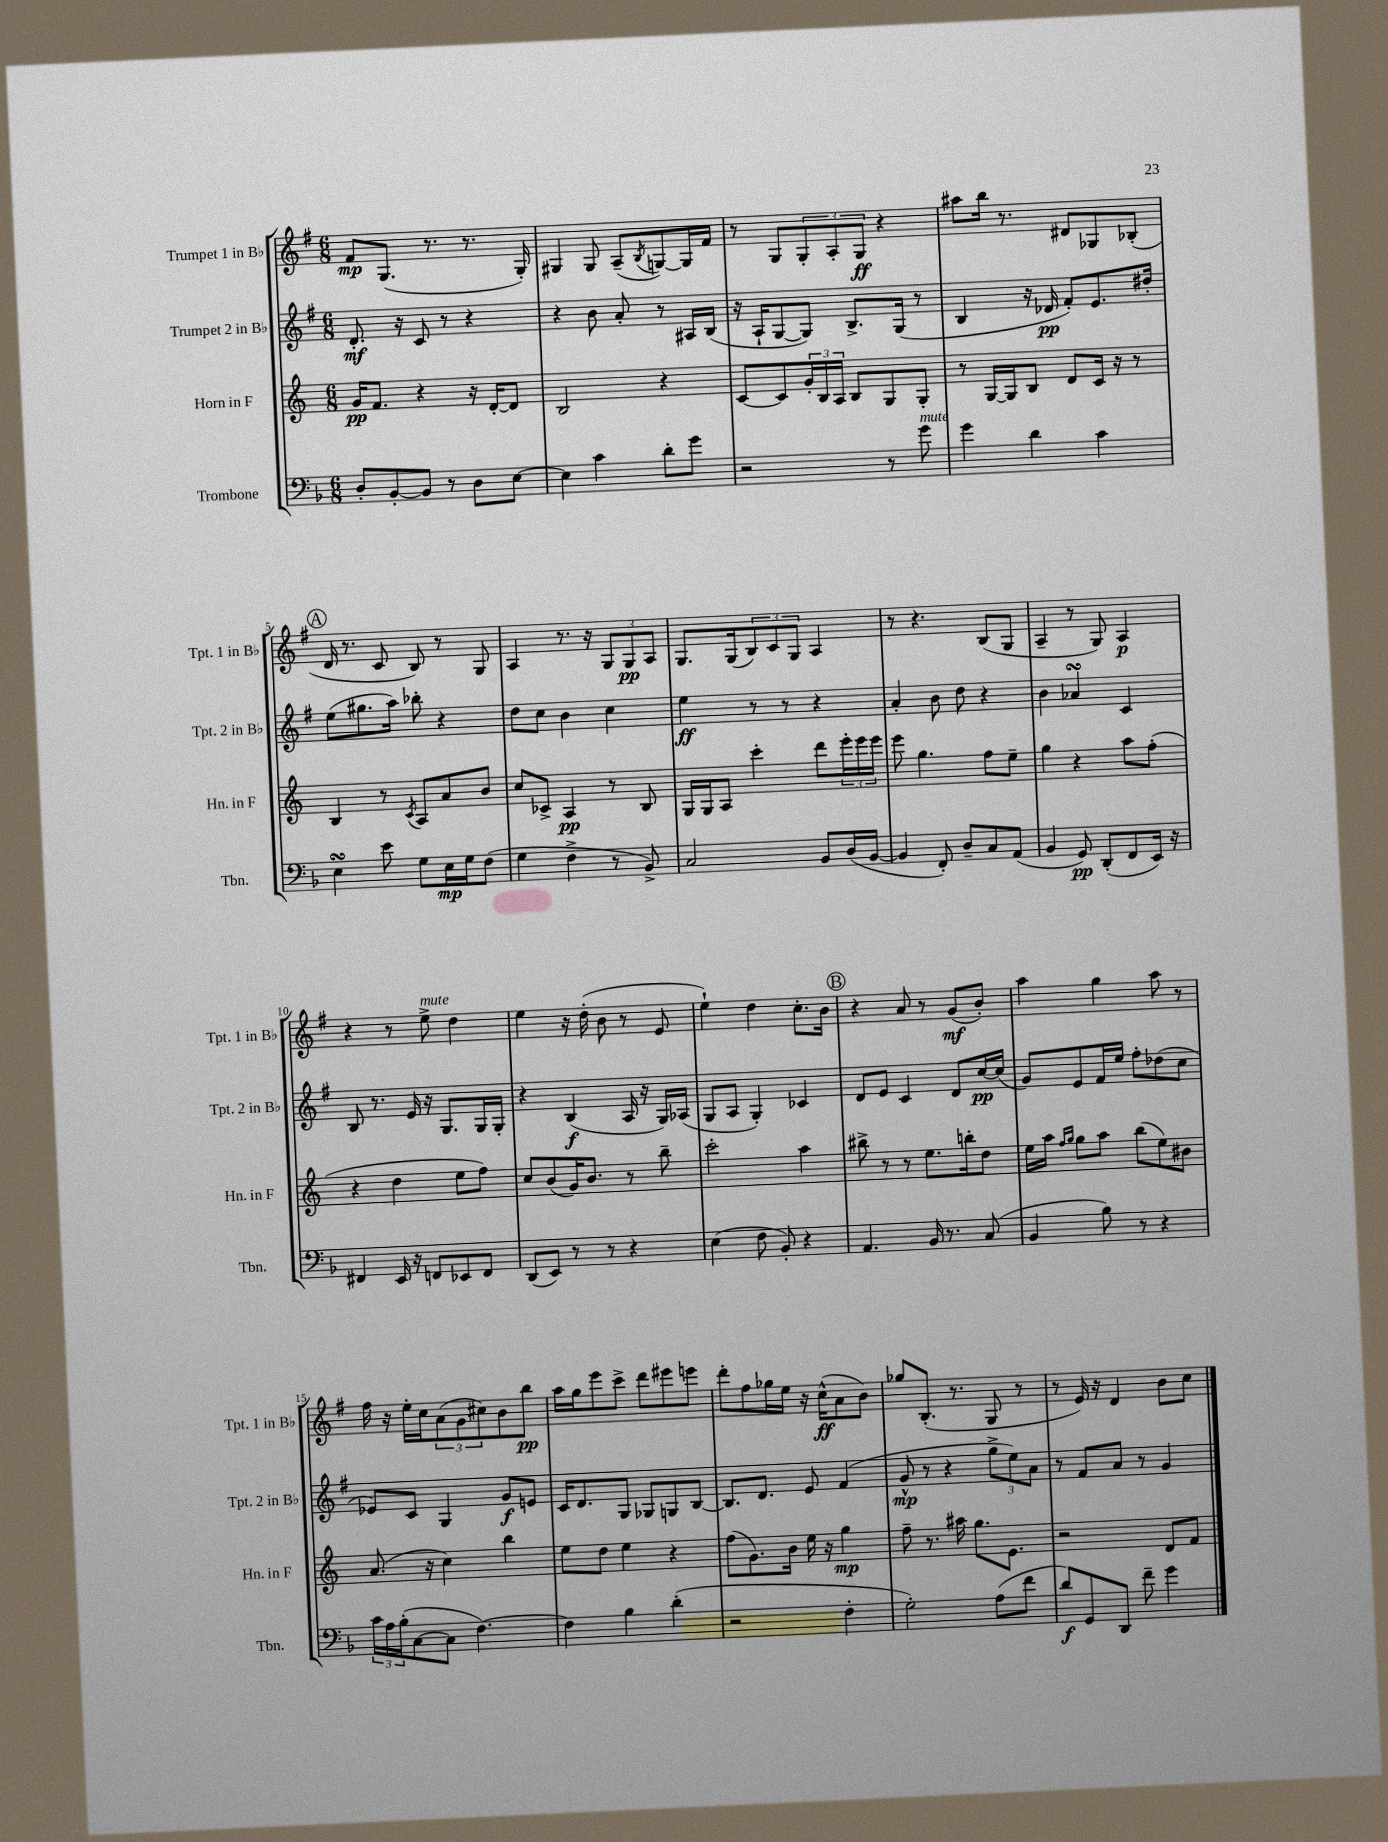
<<
\new StaffGroup <<
\new Staff = "s0" \with { instrumentName = "Trumpet 1 in Bb" shortInstrumentName = "Tpt. 1 in Bb" } {
    \clef treble \key g \major \numericTimeSignature \time 6/8
    fis'8\mp g8.( r8. r8. g16-.) |
    gis4 gis8 a8--( \acciaccatura { b8 } g8~) g16 fis'16 |
    r8 g8 \tuplet 3/2 { g8-. a8-. g8\ff } r4 |
    ais''8 b''16 r8. dis'8 ges8 bes8-.( |
    \mark \markup { \circle "A" } d'16 r8. c'8 b8) r8 g8 |
    a4 r8. r16 \tuplet 3/2 { g8 g8\pp a8 } |
    g8. g16( \tuplet 3/2 { b8) c'8 g8 } a4 |
    r8 r4. b8( g8 |
    a4-- r8 g8) a4\p |
    r4 r8 e''8->^\markup { \italic "mute" } d''4 |
    e''4 r16 d''16-.( b'8 r8 e'8 |
    e''4-!) d''4 c''8.-. b'16 |
    \mark \markup { \circle "B" } r4 a'8 r8 g'8\mf( b'8-.) |
    a''4 g''4 a''8 r8 |
    fis''16 r16 e''16-. c''16 \tuplet 3/2 { a'8( g'8 cis''8) } b'8 b''8\pp |
    a''16 g''16 e'''8 c'''8-> d'''8 eis'''8 e'''8 |
    d'''8-. fis''8 ges''16 e''16 r16 c''16-^\ff( a'8 b'8) |
    ges''8 b8.-.( r8. g8 r8 |
    r8 e'16) r16 d'4 b'8 c''8 \bar "|." |
}
\new Staff = "s1" \with { instrumentName = "Trumpet 2 in Bb" shortInstrumentName = "Tpt. 2 in Bb" } {
    \clef treble \key g \major \numericTimeSignature \time 6/8
    d'8.-.\mf r16 c'8 r8 r4 |
    r4 b'8 a'8-. r8 ais16 b16( |
    r16 a16-! g8~ g8) b8.-> g16( r8 |
    b4 r16 des'16\pp fis'8-.) e'8. dis''16-. |
    \mark \markup { \circle "A" } e''8( gis''8. a''16) bes''8-. r4 |
    d''8 c''8 b'4 c''4 |
    e''4\ff r8 r8 r4 |
    a'4-. b'8 d''8 r4 |
    b'4 aes'4\turn c'4 |
    b8 r8. e'16 r16 g8. g16 g16-. |
    r4 b4\f( a16 r16 g16) aes16( |
    g8 a8 g4-.) ces'4 |
    \mark \markup { \circle "B" } d'8 e'8 c'4 d'8 c''16~\pp c''16( |
    g'8) e'8 fis'16 e''16 fis''8-. des''8( c''8 |
    ees'8) c'8 g4 g'8\f e'8 |
    c'16 d'8. g8 ges8 g8 b8~ |
    b8. d'8. e'8 fis'4( |
    g'8-^\mp r8 r4 \tuplet 3/2 { g''8-> e''8) a'8 } |
    r8 fis'8 a'8 r8 g'4 \bar "|." |
}
\new Staff = "s2" \with { instrumentName = "Horn in F" shortInstrumentName = "Hn. in F" } {
    \clef treble \key c \major \numericTimeSignature \time 6/8
    g'16\pp f'8. r4 r16 d'16~-. d'8 |
    b2 r4 |
    c'8~ c'8 \tuplet 3/2 { g'16-. b16 a16 } b8 g8 g8-. |
    r8 g16~ g16 b8 d'8 c'16 r16 r8 |
    \mark \markup { \circle "A" } b4 r8 \acciaccatura { c'8 } a8 a'8 b'8 |
    c''8 ces'8-> a4\pp r8 b8 |
    g16 g16 a8 c'''4-. d'''8 \tuplet 3/2 { e'''16-. e'''16 e'''16 } |
    e'''8 g''4. f''8 e''8-- |
    g''4 r4 a''8 f''8-.( |
    r4 d''4 e''8 f''8) |
    c''8 b'8( g'16) b'8. r8 b''8-- |
    c'''2-. a''4 |
    \mark \markup { \circle "B" } bis''8-> r8 r8 e''8. b''16-. d''8 |
    e''16 a''16 \grace { f''16 g''16 } g''8 a''8 b''8( e''8) bis'8 |
    a'8.( r16 c''4) b''4 |
    e''8 d''8 e''4 r4 |
    f''8( g'8.) b'16 e''16 r16 g''4\mp |
    f''8-- r8. ais''16 g''8. e'8. |
    r2 d'8 f'8 \bar "|." |
}
\new Staff = "s3" \with { instrumentName = "Trombone" shortInstrumentName = "Tbn." } {
    \clef bass \key f \major \numericTimeSignature \time 6/8
    d8-. bes,8~-. bes,8 r8 d8 e8~ |
    e4 c'4 d'8-. g'8 |
    r2 r8 g'8^\markup { \italic "mute" } |
    g'4 d'4 c'4 |
    \mark \markup { \circle "A" } e4\turn e'8 g8 e16\mp g16 f8( |
    g4 f4-> r8 bes,8->) |
    c2 bes,8 d16( bes,16~ |
    bes,4 f,8-.) d8-- c8 a,8( |
    bes,4 g,8\pp) d,8-.( f,8 e,16) r16 |
    fis,4 e,16 r16 f,8 ees,8 f,8 |
    d,8( e,8) r8 r8 r4 |
    e4( f8 bes,8-.) r4 |
    \mark \markup { \circle "B" } a,4. bes,16 r8. c8( |
    bes,4 bes8) r8 r4 |
    \tuplet 3/2 { c'16 a16 bes16-.( } c8~ c8 f4.~) |
    f4 bes4 d'4-.( |
    r2 f4-. |
    g2-.) a8( f'8 |
    d'8\f) g,8 d,8 f'8-- g'4 \bar "|." |
}
>>
>>
